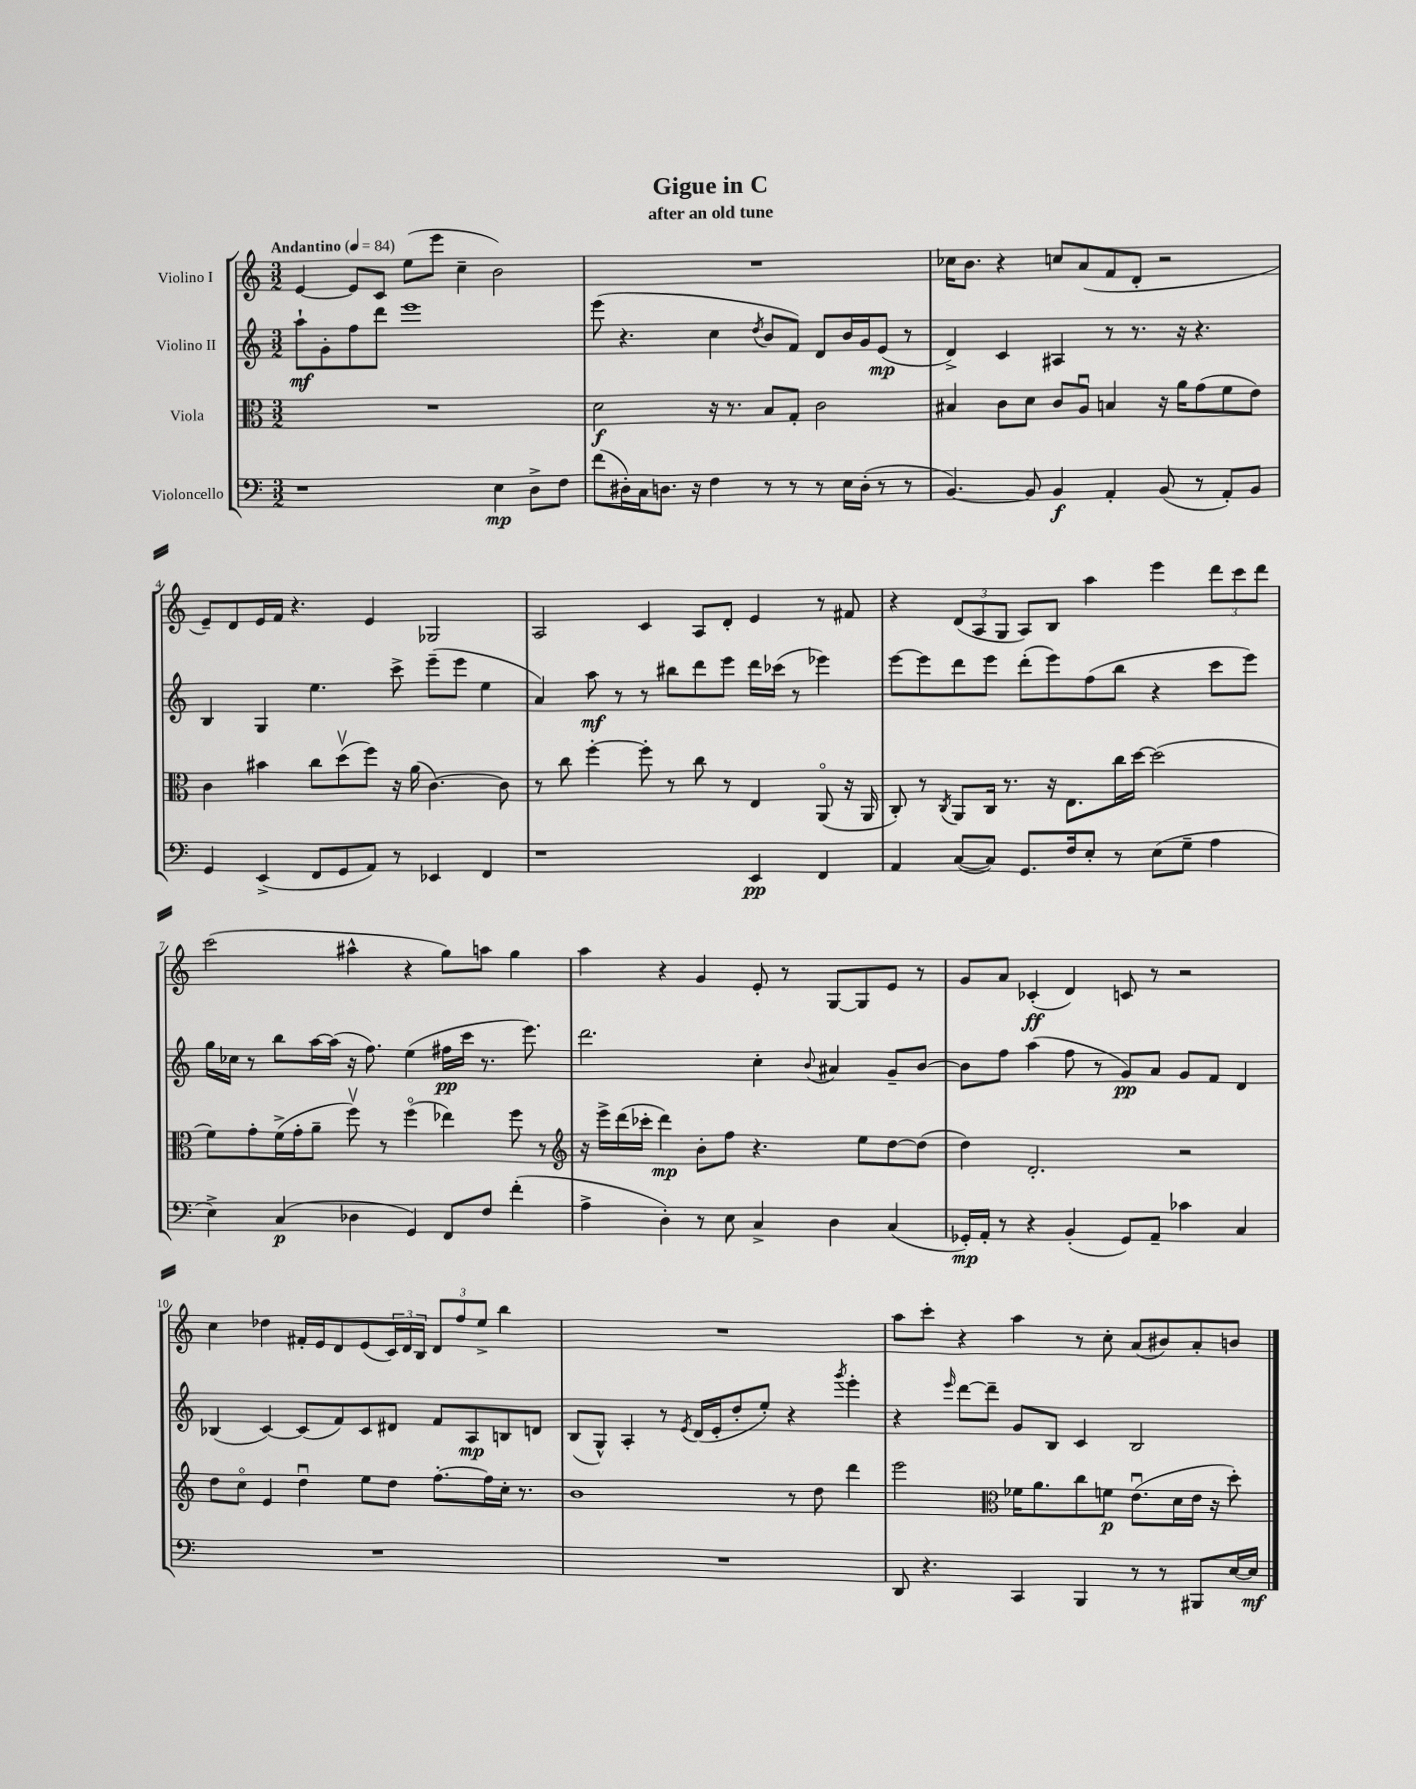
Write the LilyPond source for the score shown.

\header { title = "Gigue in C" subtitle = "after an old tune" }
<<
\new StaffGroup <<
\new Staff = "s0" \with { instrumentName = "Violino I" } {
    \clef treble \key c \major \numericTimeSignature \time 3/2 \tempo "Andantino" 4 = 84
    e'4~ e'8 c'8 e''8( e'''8 c''4-- b'2) |
    R1. |
    ces''16 b'8. r4 c''8 a'8( f'8 d'8-. r2 |
    e'8--) d'8 e'16 f'16 r4. e'4 ges2 |
    a2 c'4 a8 d'8-. e'4 r8 fis'8 |
    r4 \tuplet 3/2 { d'8( a8 g8 } a8) b8 a''4 e'''4 \tuplet 3/2 { d'''8 c'''8 d'''8 } |
    c'''2( ais''4-^ r4 g''8) a''8 g''4 |
    a''4 r4 g'4 e'8-. r8 g8~ g8 e'8 r8 |
    g'8 a'8 ces'4-.\ff( d'4) c'8 r8 r2 |
    c''4 des''4 fis'16-. e'16 d'8 e'8( \tuplet 3/2 { c'16) d'16 b16 } \tuplet 3/2 { d'8 f''8 e''8-> } b''4 |
    R1. |
    a''8 c'''8-. r4 a''4 r8 c''8-. a'8( bis'8) a'8-. b'8 \bar "|." |
}
\new Staff = "s1" \with { instrumentName = "Violino II" } {
    \clef treble \key c \major \numericTimeSignature \time 3/2
    a''8-!\mf g'8-. f''8 d'''8 e'''1 |
    e'''8( r4. c''4 \acciaccatura { d''8 } b'8 f'8) d'8 b'16 g'16 e'8\mp( r8 |
    d'4->) c'4 ais4 r8 r8. r16 r4. |
    b4 g4 e''4. c'''8-> e'''8--( e'''8 e''4 |
    a'4) a''8\mf r8 r8 bis''8 d'''8 e'''8 d'''16 ces'''16( r8 ees'''4) |
    e'''8~ e'''8 d'''8 e'''8 d'''8-.( e'''8) f''8( b''8 r4 c'''8 e'''8) |
    g''16 ces''16 r8 b''8 a''16~ a''16( r16 f''8.) e''4( fis''16\pp c'''16 r8. e'''8.) |
    d'''2. c''4-. \appoggiatura { b'8 } ais'4 g'8-- b'8~ |
    b'8 f''8 a''4( f''8 r8 g'8\pp) a'8 g'8 f'8 d'4 |
    bes4( c'4~) c'8( f'8) c'8 dis'8 f'8 a8\mp b8 d'8 |
    b8( g8-^) a4-. r8 \acciaccatura { e'8 } d'16( e'16-. d''8-. e''8-.) r4 \acciaccatura { g'''8 } e'''4-. |
    r4 \grace { e'''16 } d'''8~ d'''8-- g'8 b8 c'4 b2 \bar "|." |
}
\new Staff = "s2" \with { instrumentName = "Viola" } {
    \clef alto \key c \major \numericTimeSignature \time 3/2
    R1. |
    d'2\f r16 r8. b8 g8-. c'2 |
    bis4 c'8 d'8 c'8 a8\downbow b4 r16 a'16 g'8( f'8 e'8) |
    c'4 bis'4 c''8 d''8\upbow( f''8) r16 a'16( c'4.~) c'8 |
    r8 c''8 f''4~-. f''8-. r8 c''8 r8 e4 a,8\flageolet( r16 a,16 |
    c8-.) r8 \acciaccatura { c8 } a,8 c16 r8. r16 e8. c''16 d''16~ d''2( |
    f'8) g'8-. f'16->( g'16-. a'8-- f''8\upbow) r8 f''4\flageolet( ees''4) f''8 r8 |
    \clef treble r16 e'''16-> d'''16( ces'''16-. d'''4\mp) b'8-. f''8 r4. e''8 d''8~ d''8( |
    d''4) d'2.-. r2 |
    d''8 c''8\flageolet e'4 d''4\downbow e''8 d''8 f''8.~-. f''16 c''16-. r8. |
    b'1 r8 d''8 d'''4 |
    e'''2 \clef alto fes'16 a'8. c''8 f'8\p e'8.\downbow( d'16 e'16 r16 d''8-.) \bar "|." |
}
\new Staff = "s3" \with { instrumentName = "Violoncello" } {
    \clef bass \key c \major \numericTimeSignature \time 3/2
    r1 e4\mp d8-> f8 |
    f'8( dis16-.) c16 d8. r16 f4 r8 r8 r8 e16 d16-.( r8 r8 |
    b,4.~) b,8 b,4\f a,4-. b,8( r8 a,8-.) b,8 |
    g,4 e,4->( f,8 g,8 a,8) r8 ees,4 f,4 |
    r1 e,4\pp f,4 |
    a,4 c8~( c8) g,8. f16 e8-. r8 e8( g8-- a4 |
    e4->) c4\p( des4 g,4) f,8 f8 f'4-.( |
    a4-> d4-.) r8 e8 c4-> d4 c4( |
    ges,16-.\mp) a,16-. r8 r4 b,4-.( ges,8) a,8-- ces'4 c4 |
    R1. |
    R1. |
    d,8 r4. c,4 b,,4 r8 r8 bis,,8 e16~ e16\mf \bar "|." |
}
>>
>>
